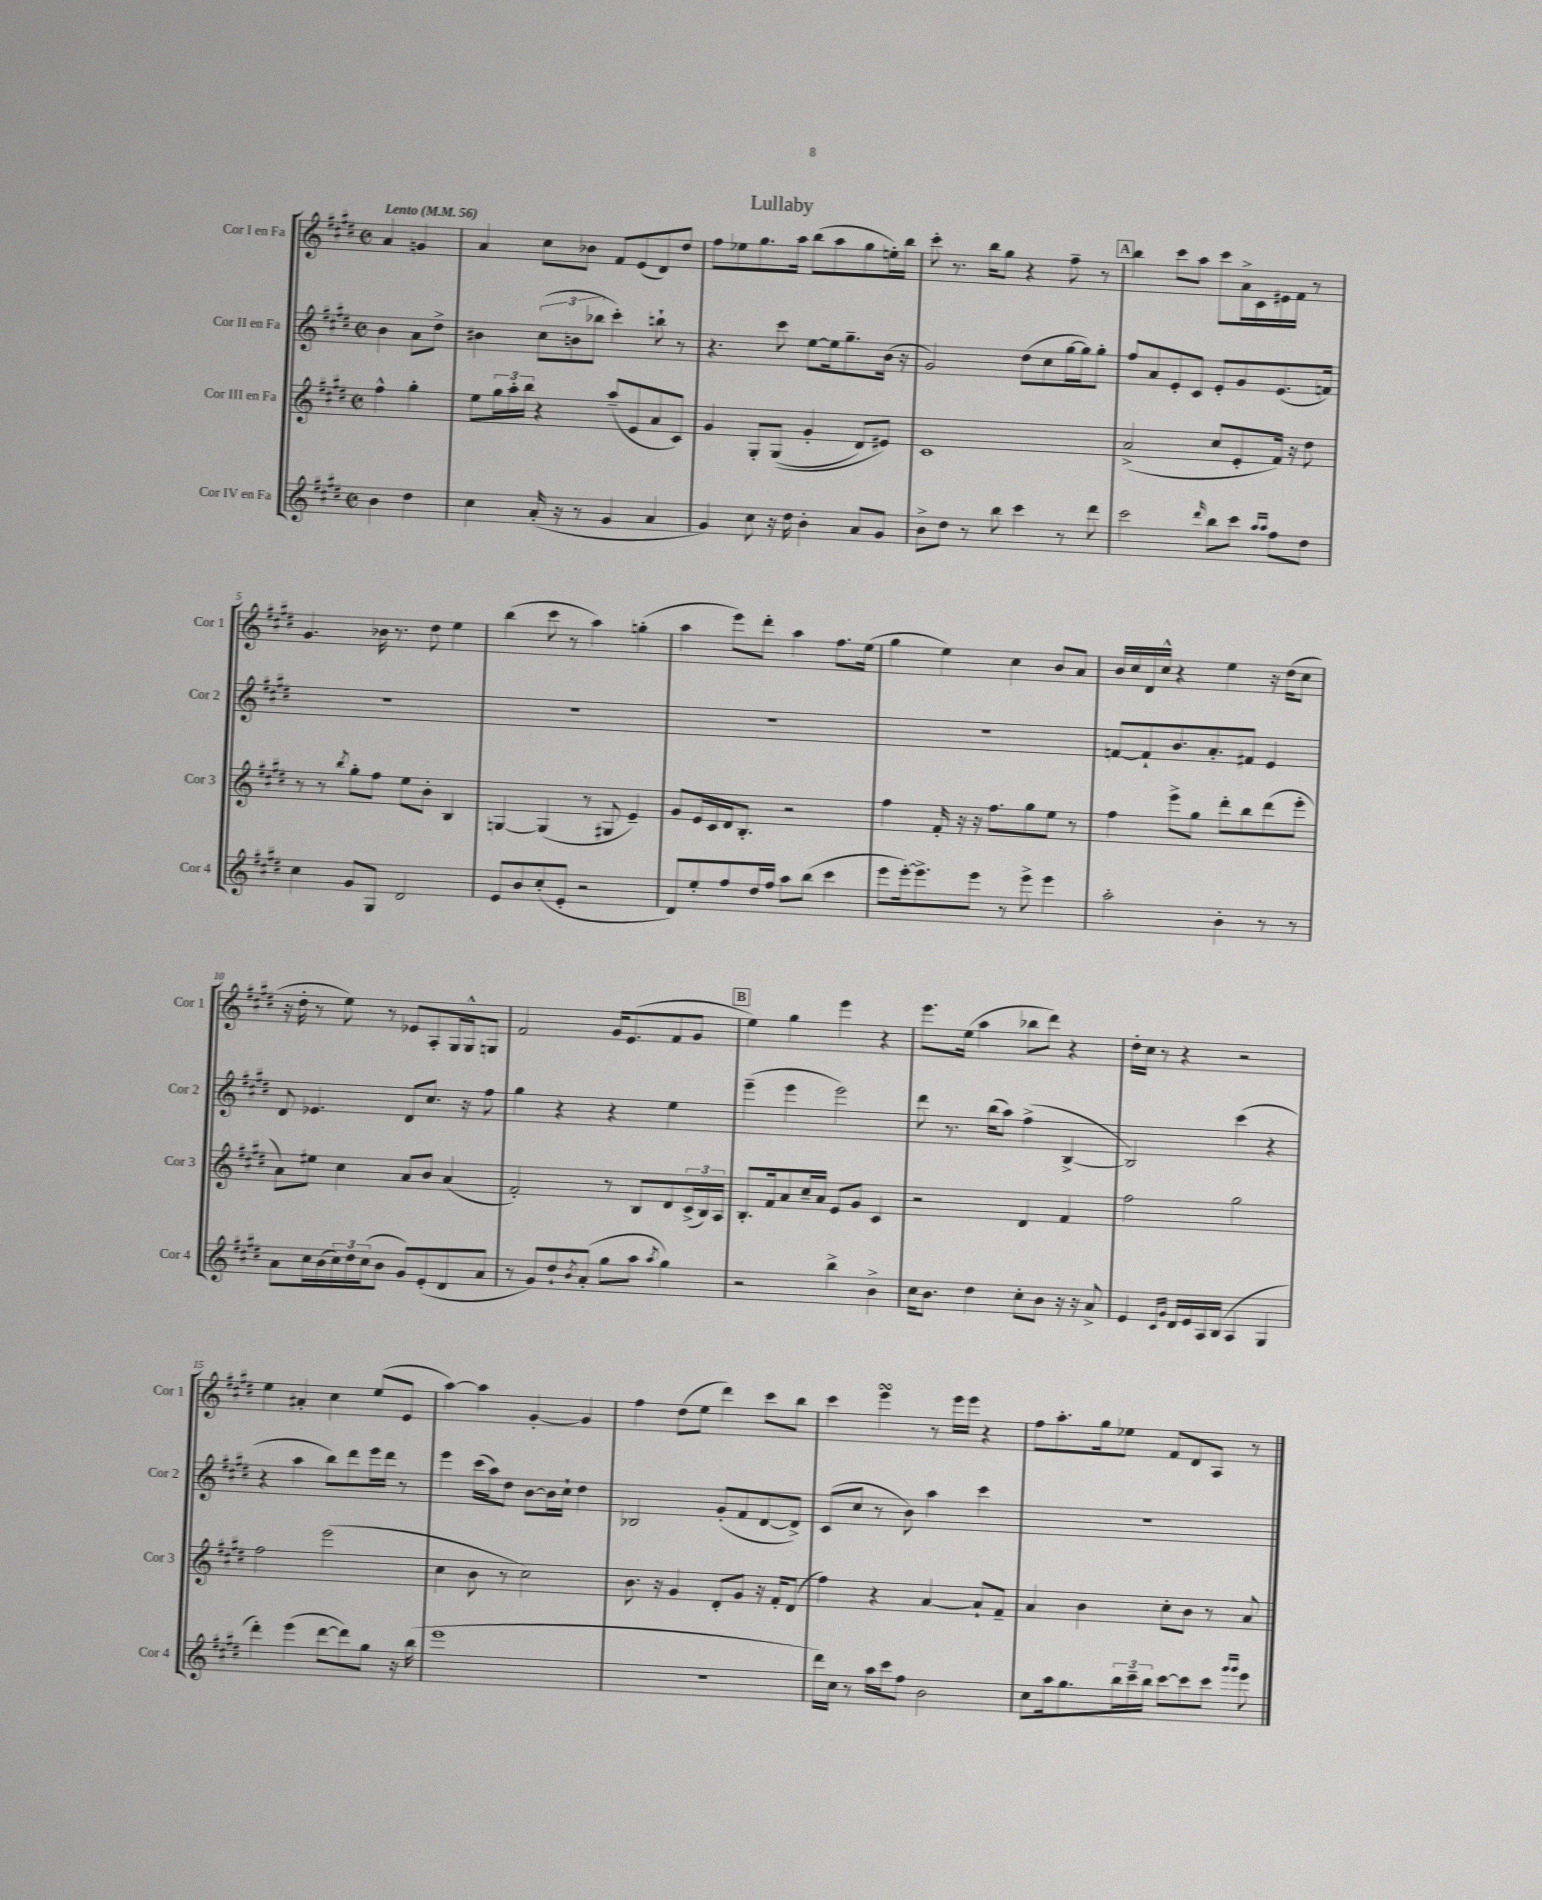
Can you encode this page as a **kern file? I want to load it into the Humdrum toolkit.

**kern	**kern	**kern	**kern
*staff4	*staff3	*staff2	*staff1
*clefG2	*clefG2	*clefG2	*clefG2
*k[f#c#g#d#]	*k[f#c#g#d#]	*k[f#c#g#d#]	*k[f#c#g#d#]
*M2/2	*M2/2	*M2/2	*M2/2
*met(c|)	*met(c|)	*met(c|)	*met(c|)
*MM56	*MM56	*MM56	*MM56
4b\	4ff#^^\	4b\	4a/
4dd#\	4gg#'\	8a\L	4g/
.	.	8dd#^\J	.
=	=	=	=
4cc#\	8ee\L	4b#\	4a/
.	24gg#\L	.	.
.	24aa'\	.	.
.	24bb\JJ	.	.
(16a'/	4r	(12cc#\L	8cc#\L
16r	.	.	.
.	.	12b\	.
8r	.	.	8b-\J
.	.	12bb-\J	.
4g#/	(8aa~/L	4ccc#'\)	8f#/L
.	8e/	.	(8e/
4a/	8a/	8bb`\	8d#/)
.	8c#/J)	8r	8dd#/J
=	=	=	=
4g#/)	4g#/	4.r	8ff#\L
.	.	.	8ee-\
8cc#\	8G#'/L	.	8.gg#\
16r	&((8G#/J	8ccc#\	.
16dd#\	.	.	16aa\Jk
4b'\	4g#'/	[8ee\L	(8bb\L
.	.	16ee\]k	8aa\
.	.	8.gg#~\	.
8a/L	8d#/L)	.	8gg#\
8g#/J	8e#/J&)	(16b\Jk	16ee'\L)
.	.	16r	16bb\JJ
=	=	=	=
8b^\L	1c#	2g#/)	8ccc#'\
8dd#\J	.	.	8.r
8r	.	.	.
.	.	.	16bb\LK
8bb\	.	.	8gg#\J
4ccc#\	.	(8dd#\L	4r
.	.	8cc#\	.
8r	.	[16gg#\L	8ff#~\
.	.	16gg#\]J)	.
8ddd#\	.	8gg#'\J	8r
=	=	=	=
2ccc#\	(2a^/	8ff#/L	4bb\
.	.	8a/	.
.	.	8e'/	8ccc#\L
.	.	8c#/J	8aa\J
16qqddd#/	.	.	.
8bb\L	8cc#/L	8e'/L	8ccc#\L
8ccc#\J	8e'/	8g#/	16a^\L
.	.	.	16c#\
16qqaa/LL	.	.	.
16qqaa/JJ	.	.	.
8ff#\L	16f#/Jk)	(8.e/	16e#\
.	16r	.	16f#\JJ
8dd#\J	8dd#\	.	8r
.	.	16f/Jk)	.
=	=	=	=
4cc#\	8r	1r	4.g#/
.	8r	.	.
.	8qbb/	.	.
8g#/L	8gg#'\L	.	.
8G#/J	8ff#\J	.	16b-\
.	.	.	8.r
2d#/	8ee\L	.	.
.	8b'\J	.	8dd#\
.	4B/	.	4ee\
=	=	=	=
8e/L	[4G/	1r	(4bb\
8b/	.	.	.
(8cc#'/	(4G/]	.	8ccc#\
8e'/J	.	.	8r
2r	8r	.	4aa\)
.	8G#/	.	.
.	4e~/)	.	(4gg'\
=	=	=	=
8d#/L)	8g#/L	1r	4aa\
8ee'/	16e/L	.	.
.	16c#/	.	.
8ff#/	16d#/J	.	8eee\L)
.	8.B'/J	.	.
16dd#/L	.	.	8ddd#'\J
16ff#/JJ	.	.	.
8aa\L	2r	.	4aa\
(8bb\J	.	.	.
4ccc#\	.	.	8.ff#\L
.	.	.	(16ee\Jk
=	=	=	=
8eee\L	4ff#\	1r	4gg#\
[16eee'\k)	.	.	.
8.eee^\]	.	.	.
.	16f#'/	.	4ee\)
.	16r	.	.
8eee\J	16r	.	.
.	8.ff#\L	.	.
8r	.	.	4cc#\
8eee^\	8gg#\	.	.
4eee\	8ee\J	.	8b/L
.	8r	.	8a/J
=	=	=	=
2aa'\	4ff#\	[8f/L	16b/LL
.	.	.	16cc#/
.	.	8f`/]	16d#/
.	.	.	16cc#^^/JJ
.	8eee^\L	8.b/	4r
.	8gg#\J	.	.
.	.	8.a'/	.
4b'\	8ddd#'\L	.	4ee\
.	8bb\	8f#/J	.
8r	(8ddd#\	4e/	16r
.	.	.	(16dd#\LK
8r	8eee'\J	.	8cc#\J
=	=	=	=
8a\L	8a\L)	8d#/	16r
.	.	.	16dd#'\
16cc#\L	8ee#\J	4.e-/	8r
(16b\	.	.	.
24cc#\)	4cc#\	.	8ee\)
24dd#\	.	.	.
(24cc#\J	.	.	.
8b\J	.	.	8r
8g#/L)	8a/L	8d#/L	8e-/L
(8e'/	8b/J	8.cc#/J	8A'/
8d#/	(4a/	.	16G#/L
.	.	16r	16G#^^/J
8a/J	.	8ff#\	8G/J
=	=	=	=
8r	2f#'/)	4gg#\	2f#/
8g#/L)	.	.	.
8dd#`/	.	4r	.
8qb/	.	.	.
(8a'/J	.	.	.
8gg#\L	8r	4r	16g#/LK
.	.	.	(8.e/
8aa\J	8B/L	.	.
8qaa/	.	.	.
4gg#\)	8d#/	4ee\	8f#/
.	(24c#^/L	.	8g#/J
.	24B/)	.	.
.	24A/JJ	.	.
=	=	=	=
2r	8.B'/L	(4eee~\	4ee\)
.	16f#/k	.	.
.	8a/	4eee\	4gg#\
.	16cc#~/L	.	.
.	16a/JJ	.	.
4bb^\	8e/L	2eee\)	4eee\
.	8g#/J	.	.
4b^\	4c#/	.	4r
=	=	=	=
16cc#\LK	2r	8ddd#\	8.eee\L
8.b\J	.	.	.
.	.	8.r	.
.	.	.	(16ee\Jk
4dd#\	.	.	4aa\
.	.	(16bb\LK	.
.	.	8aa\J)	.
8cc#'\L	4d#/	(4ff#^\	8bb-\L
8b\J	.	.	8ddd#\J)
16r	4f#/	[4B^/	4r
16r	.	.	.
8a^/	.	.	.
=	=	=	=
4e/	2ff#\	2B/])	16dd#'\LL
.	.	.	16cc#\JJ
.	.	.	8r
16qqc#/LL	.	.	.
16qqg#/JJ	.	.	.
16d#/LL	.	.	4r
16e/	.	.	.
16A/	.	.	.
(16B/JJ	.	.	.
4A/	2gg#\	(4ccc#\	2r
4G#/	.	4r	.
=	=	=	=
4ddd#'\)	2ff#\	4r	4ee\
(4eee\	.	4aa\	4a#'/
[8ddd#\L	(2eee\	8bb\L)	4cc#\
8ddd#\])	.	8ddd#\	.
8gg#\J	.	16eee\L	(8ee/L
.	.	16ddd#\JJ	.
16r	.	8r	8e/J
(16bb\	.	.	.
=	=	=	=
1eee	4cc#\	4eee\	[4aa\)
.	8b\	(16ccc#\LL	4aa\]
.	.	16aa\J)	.
.	8r	8dd#\J	.
.	2cc#\)	[8b\L	[4g#'/
.	.	16b\]L	.
.	.	16cc#`\JJ	.
.	.	4dd#\	4g#/]
=	=	=	=
1r	8.b\	2B-/	4ff#\
.	16r	.	.
.	4g#/	.	(8dd#\L
.	.	.	8ee\J
.	8d#'/L	(8g#'/L	4ddd#\)
.	8g#/J	8f#/	.
.	16r	[8d#/	8ccc#\L
.	16f#'/LK	.	.
.	(8d#/J	8d#^/]J)	8bb\J
=	=	=	=
16ddd#\LL)	4ff#\)	(8c#/L	4ccc#\
16cc#\JJ	.	.	.
8r	.	8cc#/J	.
16aa\LL	4r	8r	4eee\
16ccc#\J	.	.	.
8ff#\J	.	8b\)	.
2b\	[4a/	4aa\	8r
.	.	.	16eee\LL
.	.	.	16eee\JJ
.	8a`/]L	4ccc#\	4r
.	8f#~/J	.	.
=	=	=	=
8cc#\L	4a/	1r	8ff#\L
16aa\k	.	.	8.aa'\
8.gg#\	.	.	.
.	4b\	.	.
.	.	.	16gg#\k
24bb\L	.	.	8ee-\J
24ccc#~\	.	.	.
24bb\JJ	.	.	.
[8ccc#\L	8cc#'\L	.	8f#/L
8ccc#\]	8b\J	.	8d#/
8ccc#\J	8r	.	8A/J
16qqggg#/LL	.	.	.
16qqggg#/JJ	.	.	.
8eee\	8a/	.	8r
==	==	==	==
*-	*-	*-	*-
